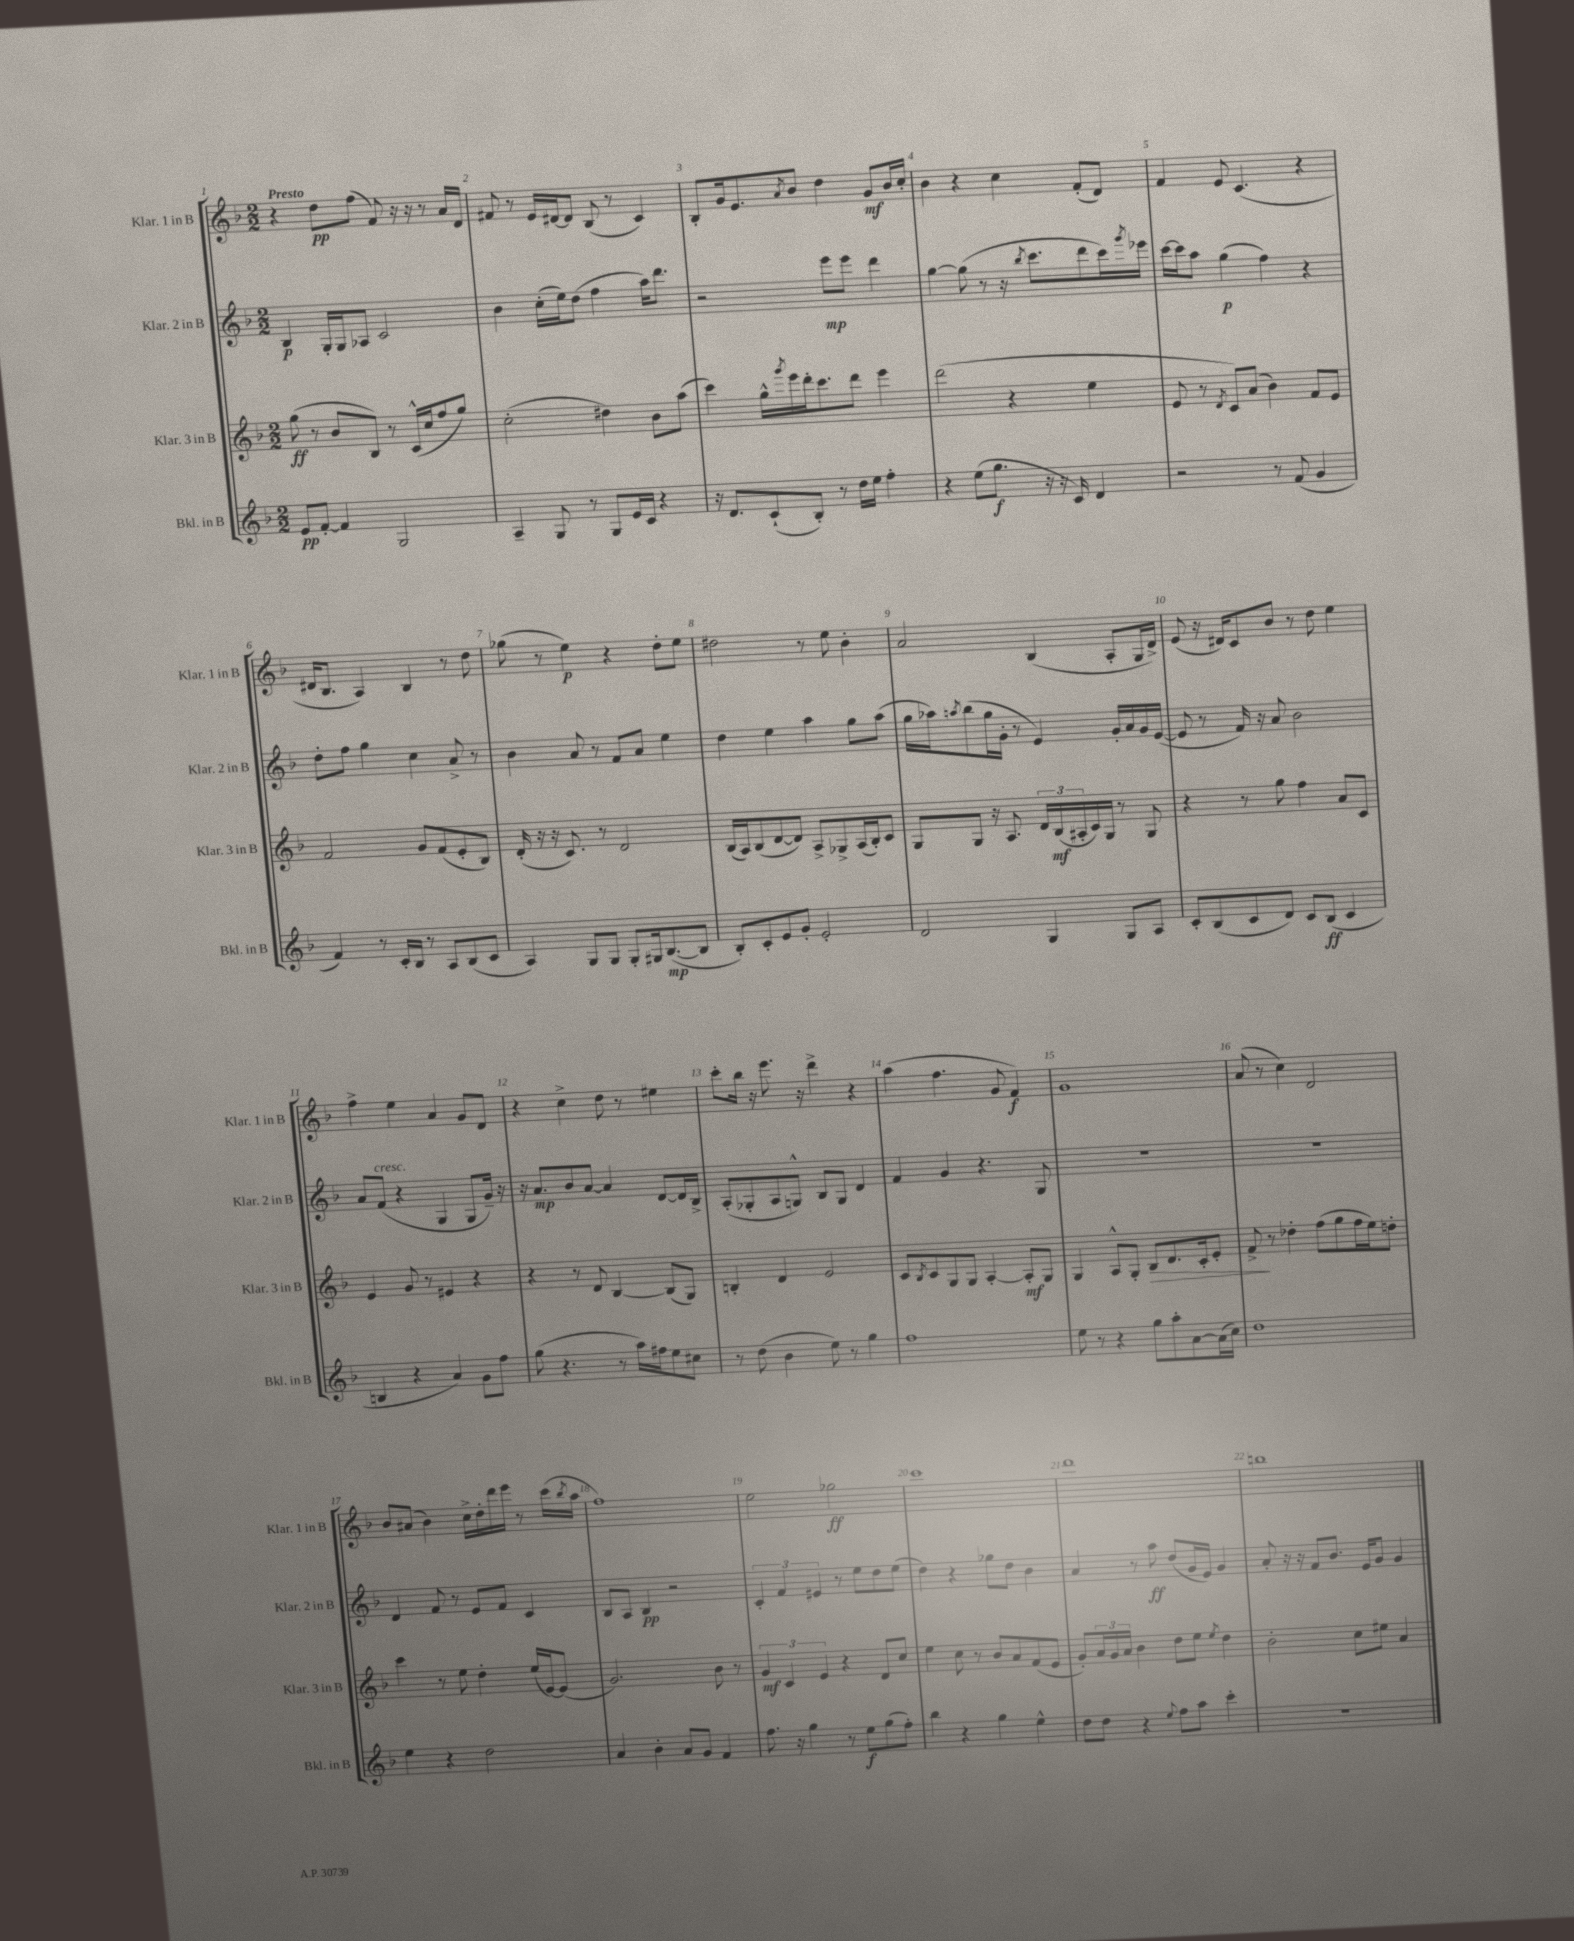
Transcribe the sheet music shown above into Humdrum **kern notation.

**kern	**kern	**kern	**kern
*staff4	*staff3	*staff2	*staff1
*clefG2	*clefG2	*clefG2	*clefG2
*k[b-]	*k[b-]	*k[b-]	*k[b-]
*M2/2	*M2/2	*M2/2	*M2/2
8e	(8gg	4B-	4r
[8f'	8r	.	.
4f]	8b-	16G'	8dd
.	.	16G	.
.	8B-)	8A-	(8ff
2G	8r	2c	8f)
.	(16c^^	.	16r
.	16cc	.	16r
.	8ff	.	8r
.	8gg)	.	16a
.	.	.	16d
=	=	=	=
4A~	(2cc'	4b-	8f#
.	.	.	8r
8G	.	(16cc'	16e
.	.	16ee)	[16d#
8r	.	(8dd	8d#]
8G	4dd#)	4ff	(8B-
16e	.	.	8r
16c	.	.	.
4r	8b-	16aa)	4c)
.	.	8.ddd	.
.	(8aa	.	.
=	=	=	=
16r	4ccc)	2r	8B-'
8.d	.	.	.
.	.	.	16g
.	.	.	8.e
(8c`	16gg^^	.	.
.	8qggg	.	.
.	16eee	.	.
.	.	.	8qa
8B-')	16ddd'	.	8b-
.	8.ccc	.	.
8r	.	8eee	4dd
16dd	8ddd	8eee	.
16ee	.	.	.
4ff'	4eee	4ddd	8g
.	.	.	16b-
.	.	.	16cc'
=	=	=	=
4r	(2ddd	[4gg	4b-
(8ee	.	(8gg]	4r
8.gg	.	8r	.
.	4r	16r	4cc
.	.	8qbb-	.
16r	.	8.ccc	.
16r	.	.	.
16c)	.	.	.
4d	4ee	8ddd	(8f'
.	.	16ccc)	8d)
.	.	8qggg	.
.	.	16eee-	.
=	=	=	=
2r	8e	[16ccc	4f
.	.	16ccc]	.
.	8r	8aa	.
.	8qd	.	.
.	8c)	(4gg	8e
.	(8a	.	(4.c
8r	4b-)	4ff)	.
(8f	.	.	.
4g	8f	4r	4r
.	8e	.	.
=	=	=	=
4f)	2f	8dd'	16d#
.	.	.	8.B-
.	.	8ff	.
8r	.	4gg	4A)
16c'	.	.	.
16B-	.	.	.
8r	8g	4cc	4B-
8A	(8f	.	.
(8B-	8e'	8a^	8r
8c	8B-)	8r	8dd
=	=	=	=
4A)	(16d'	4b-	(8gg-
.	16r	.	.
.	16r	.	8r
.	8.c)	.	.
8G	.	8a	4ee)
8G	8r	8r	.
8G'	2d	8f	4r
16G#	.	8a	.
([8.B-	.	.	.
.	.	4ee	8dd'
8B-]	.	.	8ee
=	=	=	=
8B-')	(16B-	4dd	2dd#
.	16A)	.	.
8c'	(8B-	.	.
8e	[8d	4ee	.
8g'	8d])	.	.
2e'	8A^	4aa	8r
.	8G-^	.	8ee
.	(16A	8gg	4b-'
.	16B-')	.	.
.	8c	(8aa	.
=	=	=	=
2d	8G	16gg	2a
.	.	16aa-)	.
.	.	8qaa	.
.	8G	(8bb-	.
.	16r	16gg	.
.	8.A	16g'	.
.	.	8r	.
4G	24d	4e)	(4B-
.	(24B-	.	.
.	24A#'	.	.
.	16c)	.	.
.	16G	.	.
8G	8r	16g'	8A'
.	.	16a	.
8A	8G	16g	16G
.	.	([16e	16d^)
=	=	=	=
8c'	4r	8e]	(8e
(8B-	.	8r	16r
.	.	.	16d#)
8c	8r	16f)	8c
.	.	16r	.
8d)	8gg	8a	8b-
8c	4ff	2b-	8r
(8B-	.	.	8dd
4c	8a	.	4ee
.	8c	.	.
=	=	=	=
4B	4e	8a	4ff^
.	.	(8f	.
4r	8g	4r	4ee
.	8r	.	.
4a)	4e#	4G	4a
8g	4r	8G	8g
8ff	.	16g~)	8d
.	.	16r	.
=	=	=	=
(8gg	4r	16r	4r
.	.	8.a	.
4.r	.	.	.
.	8r	8b-	4cc^
.	8d	[8a	.
8r	[4B-	4a]	8dd
16aa)	.	.	8r
16ff#	.	.	.
8ee	(8B-]	[8d	4ee#
8cc#	8G)	16d]	.
.	.	16B-^	.
=	=	=	=
8r	4B'	(8A'	8ccc'
(8dd	.	8G-'	16bb-
.	.	.	16r
4b-	4d	8A	8.eee
.	.	8G^^)	.
.	.	.	16r
8ee)	2e	8B-	4ddd^
8r	.	8G	.
4gg	.	4d	4r
=	=	=	=
1ff	8c	4f	(4aa
.	8qB-	.	.
.	8c	.	.
.	8G	4g	4.ff
.	8G	.	.
.	[4A'	4.r	.
.	.	.	8g
.	8A']	.	4f)
.	8G	8G	.
=	=	=	=
8ee	4G	1r	1g
8r	.	.	.
4r	8A^^	.	.
.	8G'	.	.
8gg	8B-	.	.
8aa'	8.d	.	.
[8a	.	.	.
.	16c'	.	.
(16a]	8e'	.	.
16cc)	.	.	.
=	=	=	=
1dd	8f^	1r	(8a
.	8r	.	8r
.	4dd-'	.	4cc)
.	(8ff	.	2d
.	8gg	.	.
.	16ff	.	.
.	16ee)	.	.
.	8dd'	.	.
=	=	=	=
4ee	4ccc	4d	8b-
.	.	.	(8a#
4r	8r	8f	4b-)
.	8ee	8r	.
2dd	4dd'	8e	16cc^
.	.	.	16dd'
.	.	8f	16ddd
.	.	.	16eee
.	(16ee	4c	8r
.	[16e)	.	.
.	(8e]	.	(16ccc
.	.	.	8qbb-
.	.	.	16aa
=	=	=	=
4a	2.g)	8B-	1ff)
.	.	8A	.
4b-'	.	4B-	.
8a	.	2r	.
8g	.	.	.
4f	8b-	.	.
.	8r	.	.
=	=	=	=
8.ff	6g	6c'	2ee
.	6c	6f	.
16r	.	.	.
4gg	.	.	.
.	6e	6e#	.
8r	4r	8r	2gg-
8ee	.	8ee	.
(8gg	8d	8dd	.
8ff')	8cc	(8ee	.
=	=	=	=
4bb-	4ee	4dd)	1ccc
4r	8cc	4r	.
.	8r	.	.
4gg	8b-	8gg-	.
.	8a	8dd	.
4ee^^	(8f	4b-	.
.	8e	.	.
=	=	=	=
8dd	8g')	4a	1ddd
8dd	24a	.	.
.	24g	.	.
.	24a	.	.
4r	4b-	8r	.
.	.	8aa	.
8qqee	.	.	.
8ff	8dd	(8dd	.
8aa	8ee	16g	.
.	.	16e)	.
.	8qee	.	.
4ccc'	4dd	4g	.
=	=	=	=
1r	2b-'	8a'	1bb
.	.	16r	.
.	.	16r	.
.	.	8f	.
.	.	8.b-	.
.	8cc	.	.
.	.	16e	.
.	8ee#	8g	.
.	4a	4g	.
==	==	==	==
*-	*-	*-	*-
